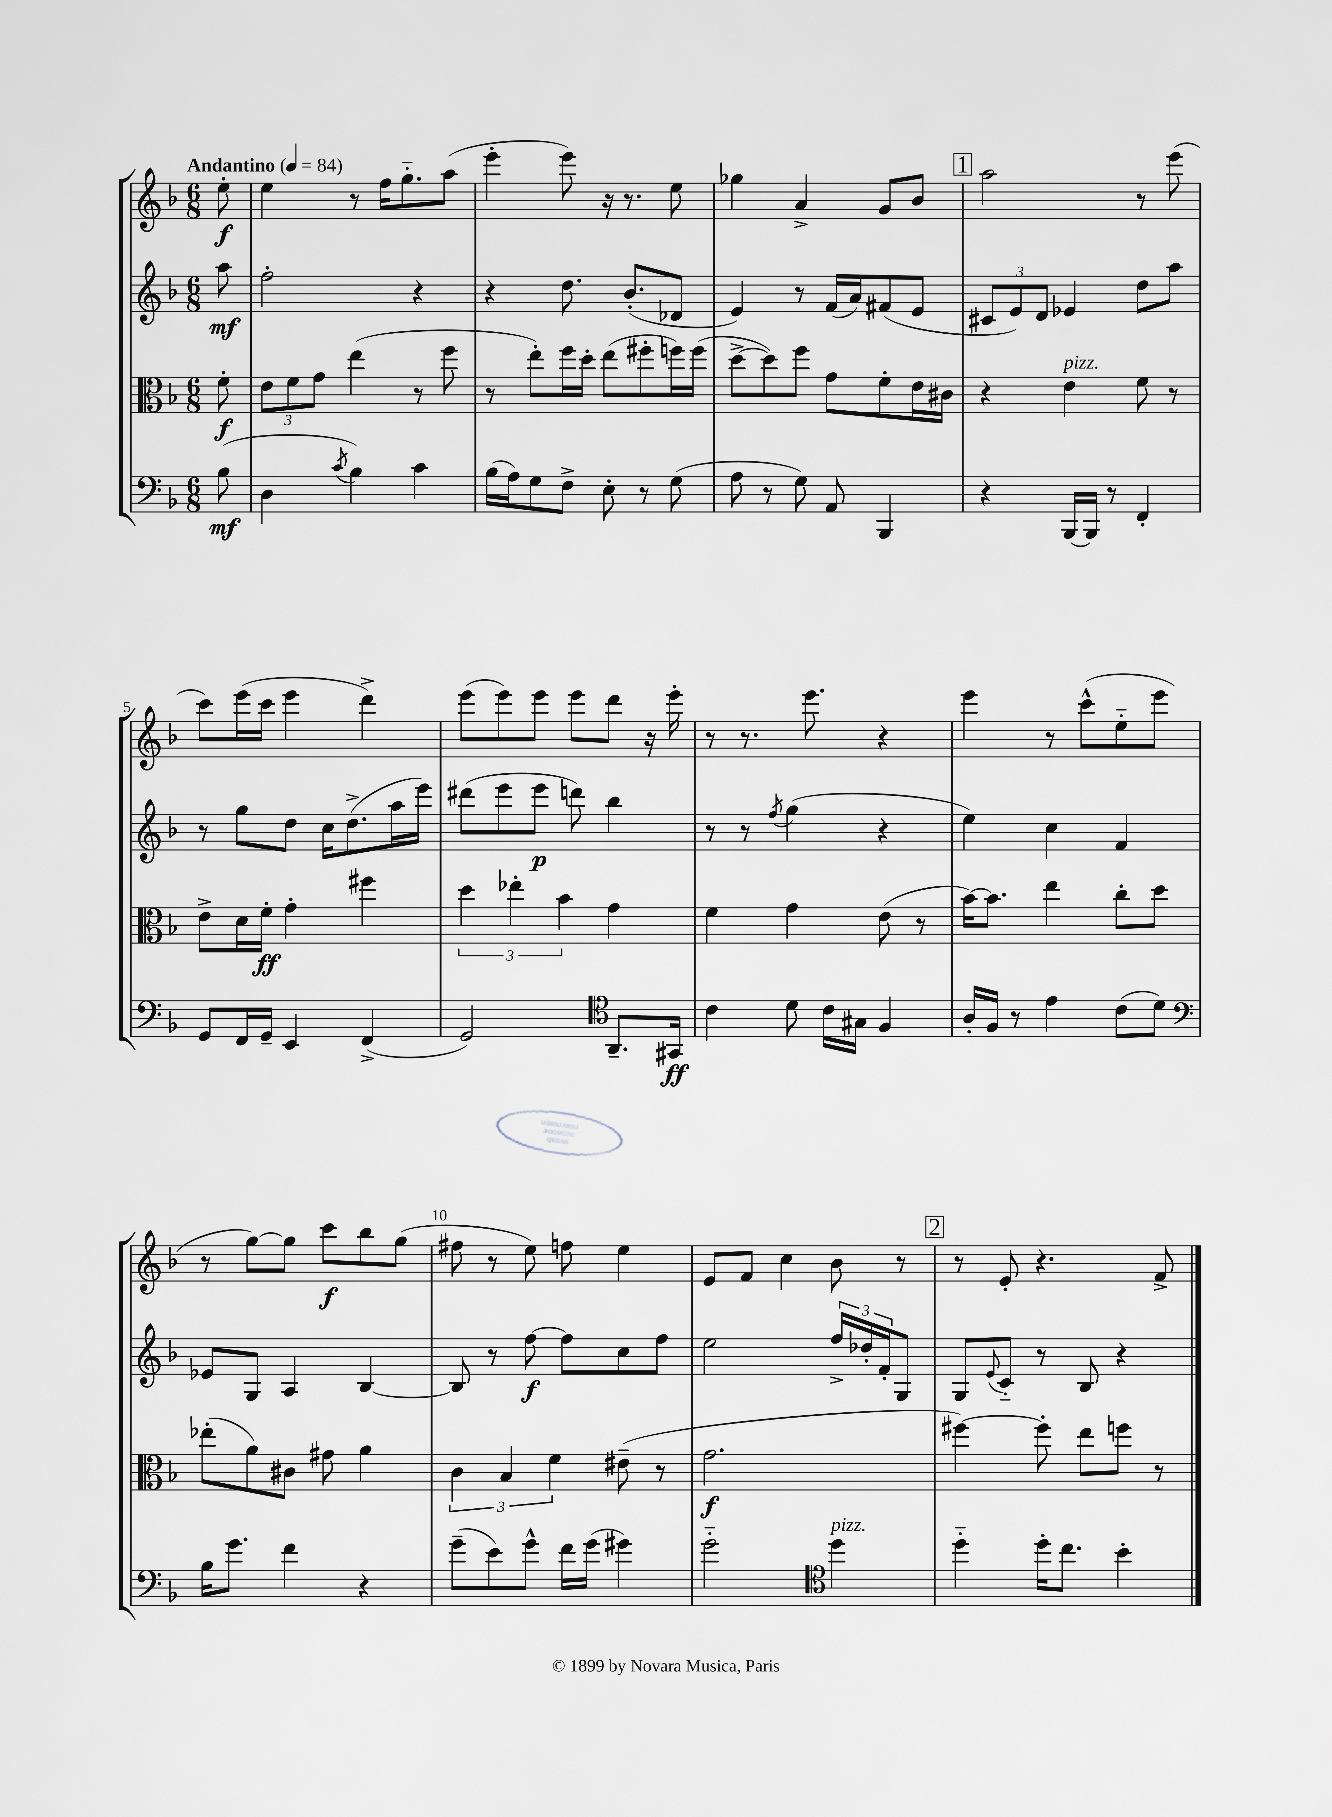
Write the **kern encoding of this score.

**kern	**kern	**kern	**kern
*staff4	*staff3	*staff2	*staff1
*clefF4	*clefC3	*clefG2	*clefG2
*k[b-]	*k[b-]	*k[b-]	*k[b-]
*M6/8	*M6/8	*M6/8	*M6/8
*MM84	*MM84	*MM84	*MM84
(8B-	8f'	8aa	8ee'
=	=	=	=
4D	12e	2ff'	4ee
.	12f	.	.
.	12g	.	.
8qc	.	.	.
4B-)	(4ee	.	8r
.	.	.	16ff
.	.	.	8.gg'~
4c	8r	4r	.
.	8ff	.	(8aa
=	=	=	=
(16B-	8r	4r	4eee'
16A)	.	.	.
8G	8ee')	.	.
8F^	16ff	8.dd	8eee)
.	16dd'	.	.
8E'	(8ee	.	16r
.	.	(8.b-'	8.r
8r	8ff#'	.	.
(8G	16ff)	8d-	8ee
.	(16ff	.	.
=	=	=	=
8A	[8dd^	4e)	4gg-
8r	8dd])	.	.
8G)	8ff	8r	4a^
8AA	8g	(16f	.
.	.	16a)	.
4BBB-	8f'	(8f#	8g
.	16e	8e	8b-
.	16c#	.	.
=	=	=	=
4r	4r	12c#	2aa
.	.	12e)	.
.	.	12d	.
[16BBB-	4e	4e-	.
16BBB-]	.	.	.
8r	.	.	.
4FF'	8f	8dd	8r
.	8r	8aa	(8eee
=	=	=	=
8GG	8e^	8r	8ccc)
16FF	16d	8gg	(16eee
16GG~	16f'	.	16ccc
4EE	4g'	8dd	4eee
.	.	16cc	.
.	.	(8.dd^	.
(4FF^	4ff#	.	4ddd^)
.	.	16aa	.
.	.	16eee)	.
=	=	=	=
2GG)	6dd	(8ddd#	(8eee
.	.	8eee	8eee)
.	6ee-'	.	.
.	.	8eee	8eee
.	6b-	.	.
.	.	8ddd)	8eee
*clefC4	*	*	*
8.AA~	4g	4bb-	8ddd
.	.	.	16r
16GG#	.	.	16eee'
=	=	=	=
4c	4f	8r	8r
.	.	8r	8.r
.	.	8qff	.
8d	4g	(4gg	.
.	.	.	8.eee
16c	.	.	.
16G#	.	.	.
4F	(8e	4r	4r
.	8r	.	.
=	=	=	=
16A'	[16b-)	4ee)	4eee
16F	8.b-]	.	.
8r	.	.	.
4e	4ee	4cc	8r
.	.	.	(8ccc^^
(8c	8cc'	4f	8ee'~
8d)	8dd	.	8eee
=	=	=	=
*clefF4	*	*	*
16B-	(8ee-'	8e-	8r
8.g	.	.	.
.	8a)	8G	[8gg)
4f	8c#	4A	8gg]
.	8g#	.	8ccc
4r	4a	[4B-	8bb-
.	.	.	(8gg
=	=	=	=
(8g~	6c	8B-]	8ff#
8e)	.	8r	8r
.	6B-	.	.
8g^^	.	[8ff	8ee)
.	6f	.	.
16f	.	8ff]	8ff
(16g	.	.	.
4g#)	(8e#~	8cc	4ee
.	8r	8ff	.
=	=	=	=
2g'~	2.g	2ee	8e
.	.	.	8f
.	.	.	4cc
*clefC4	*	*	*
4dd	.	24ff^	8b-
.	.	24dd-'	.
.	.	24f'	.
.	.	8G	8r
=	=	=	=
4dd'~	[4ff#)	8G	8r
.	.	8qqe	.
.	.	8c'~	8e'
16dd'	8ff#']	8r	4.r
8.cc	.	.	.
.	8ee	8B-	.
4b-'	8ff	4r	.
.	8r	.	8f^
==	==	==	==
*-	*-	*-	*-
